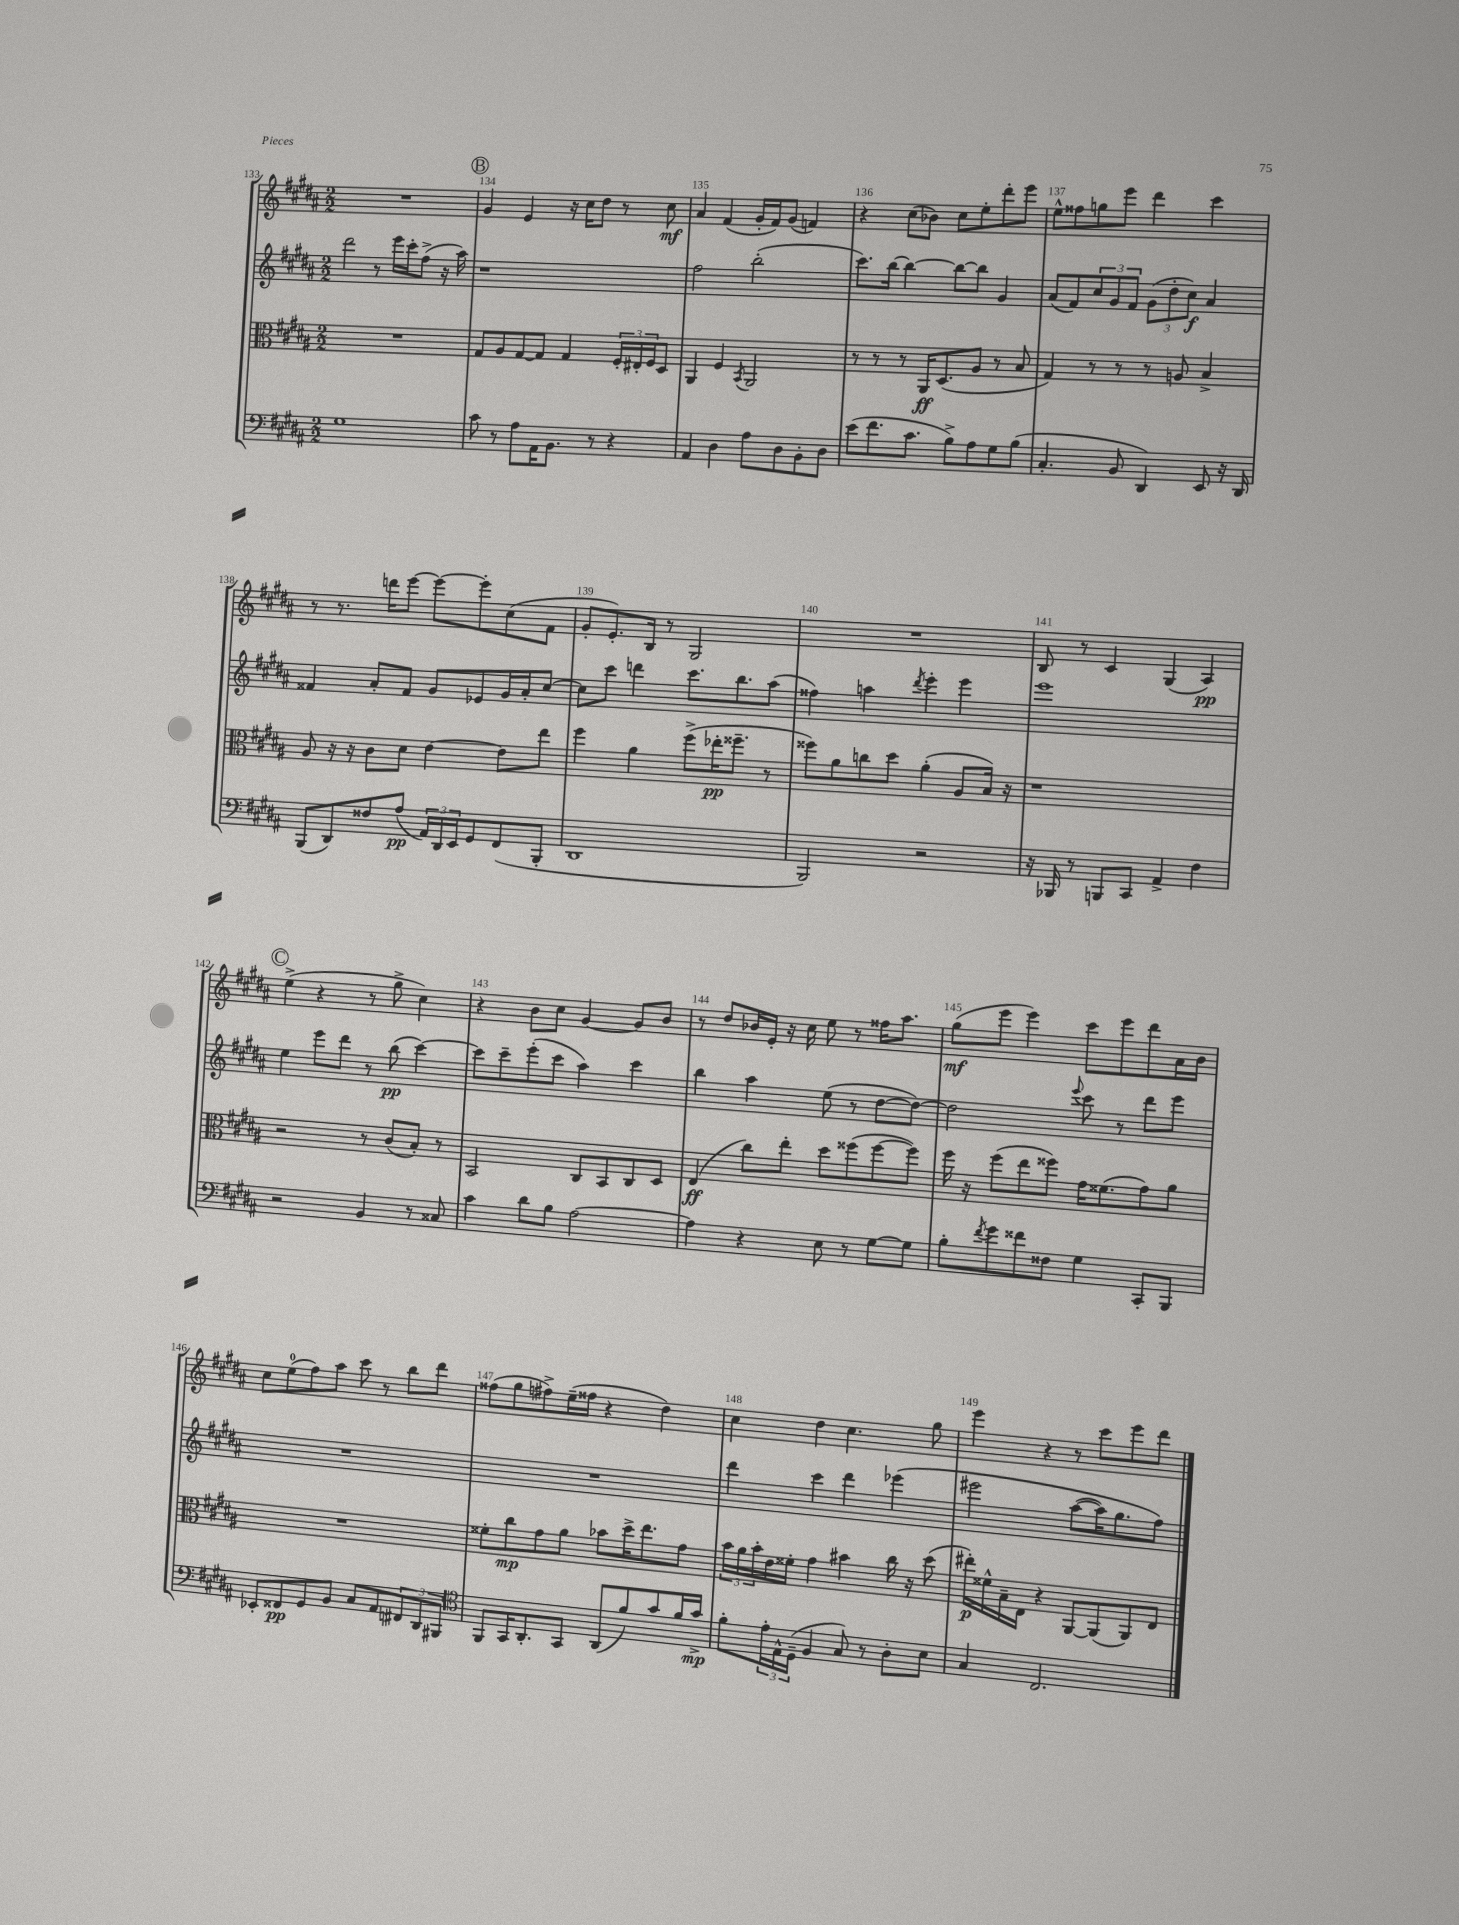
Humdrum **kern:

**kern	**kern	**kern	**kern
*staff4	*staff3	*staff2	*staff1
*clefF4	*clefC3	*clefG2	*clefG2
*k[f#c#g#d#a#]	*k[f#c#g#d#a#]	*k[f#c#g#d#a#]	*k[f#c#g#d#a#]
*M2/2	*M2/2	*M2/2	*M2/2
1G#	1r	2ddd#	1r
.	.	8r	.
.	.	16eee	.
.	.	16ccc#'	.
.	.	(8ff#^	.
.	.	16r	.
.	.	16aa#)	.
=	=	=	=
8c#	8G#	1r	4g#
8r	8A#	.	.
8A#	[8G#	.	4e
16AA#	8G#]	.	.
8.BB	.	.	.
.	4G#	.	16r
.	.	.	16cc#
8r	.	.	8dd#
4r	24F#'	.	8r
.	24E#'	.	.
.	24F#	.	.
.	8D#	.	8cc#
=	=	=	=
4AA#	4AA#	2ff#	4a#
4D#	4F#	.	(4f#
.	8qBB	.	.
8A#	2AA#	(2bb'	16g#'
.	.	.	16f#)
8D#	.	.	(8g#
8BB'	.	.	4f)
8D#	.	.	.
=	=	=	=
(8e	8r	8.ccc#)	4r
8.f#	8r	.	.
.	.	[16bb	.
.	8r	4bb_	(8cc#
8.c#	.	.	.
.	16AA#	.	8b-)
.	(8.D#	.	.
8B^)	.	8bb_	8cc#
8A#	8A#	8bb]	8ee'
8G#	8r	4g#	8ddd#'
(8B	8B	.	8eee
=	=	=	=
4.C#'	4G#)	(8a#	8ee^^
.	.	8f#)	8ff##
.	8r	12cc#	8gg
.	.	12g#	.
8BB	8r	.	8eee
.	.	12f#	.
4DD#)	8r	(12g#	4ddd#
.	.	12dd#'	.
.	8A	.	.
.	.	12cc#)	.
8EE	4B^	4a#	4ccc#
16r	.	.	.
16DD#	.	.	.
=	=	=	=
(8BBB	8A#	4f##	8r
8DD#)	16r	.	8.r
.	16r	.	.
8F##	8c#	8a#'	.
.	.	.	16ddd
(8A#	8d#	8f##	[8eee
24AA#)	[4e	8g#	8eee_
24DD#	.	.	.
24EE	.	.	.
8GG#	.	8e-	8eee']
(8FF#	8e]	16g#	(8cc#
.	.	16a#'	.
8BBB'	8ee	[8cc#	8f#
=	=	=	=
1DD#	4ff#	8cc#]	8g#'
.	.	8ccc#	8.e')
.	4a#	4ddd	.
.	.	.	16B
.	.	.	8r
.	(8ff#^	8.ccc#	2G#
.	16ee-'	.	.
.	8.ff##~	8.bb	.
.	8r	(8aa#	.
=	=	=	=
2BBB)	8ff##)	4ff##)	1r
.	8a#	.	.
.	8cc	4aa	.
.	8dd#	.	.
.	.	8qddd#	.
2r	(4a#'	4eee'	.
.	8A#	4eee	.
.	16B)	.	.
.	16r	.	.
=	=	=	=
16r	1r	1eee	8B
16BBB-	.	.	.
8r	.	.	8r
8BBB	.	.	4c#
8CC#	.	.	.
4AA#^	.	.	(4G#
4F#	.	.	4A#)
=	=	=	=
2r	2r	4ee	(4ee^
.	.	8eee	4r
.	.	8ddd#	.
4BB	8r	8r	8r
.	(8c#	(8bb	8gg#^
8r	8B')	[4ccc#)	4cc#)
8C##	8r	.	.
=	=	=	=
4c#	2BB	8ccc#]	4r
.	.	8ccc#~	.
8d#	.	(8eee'	8b
8B	.	8ccc#	8cc#
[2A#	8C#	4aa#)	[4g#
.	8BB	.	.
.	8C#	4ccc#	8g#]
.	8D#	.	8b
=	=	=	=
4A#]	(4E	4bb	8r
.	.	.	8dd#
4r	8cc#)	4aa#	16b-
.	.	.	16e'
.	8ee'	.	16r
.	.	.	16cc#
8E	8dd#	(8ee	8ee
8r	(8ff##	8r	8r
[8G#	[8ff##	[8dd#	16ff##
.	.	.	8.aa#
8G#]	8ff##])	8dd#_)	.
=	=	=	=
8B'	16ff#	2dd#]	(8gg#
.	16r	.	.
8qf#	.	.	.
8g#	(8ff#	.	8eee
8f##	8ee	.	4eee)
8F##	8ff##)	.	.
.	.	8qqeee	.
4G#	16g#	8ccc#	8ccc#
.	(8.f##	.	.
.	.	8r	8eee
8CC#'	8g#)	8ddd#	8ddd#
8BBB	8a#	8eee	16a#
.	.	.	16b
=	=	=	=
8EE-'	1r	1r	8cc#
8FF##	.	.	(8ee
8GG#	.	.	8ff#)
8BB	.	.	8aa#
8C#	.	.	8ccc#
8AA#	.	.	8r
12FF#	.	.	8bb
12DD#	.	.	.
.	.	.	8ddd#
12BBB#	.	.	.
=	=	=	=
*clefC4	*	*	*
8FF#	8f##'	1r	(8ff##
16GG#	8cc#	.	8gg#
8.AA#'	.	.	.
.	8g#	.	8ff#^)
8GG#	8a#	.	(16ee~
.	.	.	16ff##
(8AA#	8b-	.	4r
8f#)	16dd#^	.	.
.	8.ee	.	.
8g#	.	.	4dd#)
16f#	8g#	.	.
16g#^	.	.	.
=	=	=	=
8f#'	24b	4ddd#	4cc#
.	24a#	.	.
.	24b'	.	.
24e'	16e	.	.
24E^^	.	.	.
.	16f##'	.	.
(24D#~	.	.	.
4F#	4g#	4ccc#	4dd#
8G#)	4b#	4ddd#	4.cc#
8r	.	.	.
8A#'	16cc#	&(4eee-	.
.	16r	.	.
8B	(8dd#	.	8gg#
=	=	=	=
4G#	16ee#')	2eee#	4eee
.	16f##^^	.	.
.	16B~	.	.
.	16E	.	.
2.C#	4r	.	4r
.	[8AA#	([8aa#	8r
.	(8AA#]	16aa#])	8ccc#
.	.	8.gg#	.
.	8AA#)	.	8eee
.	8E	8ff#&)	8ddd#
==	==	==	==
*-	*-	*-	*-
